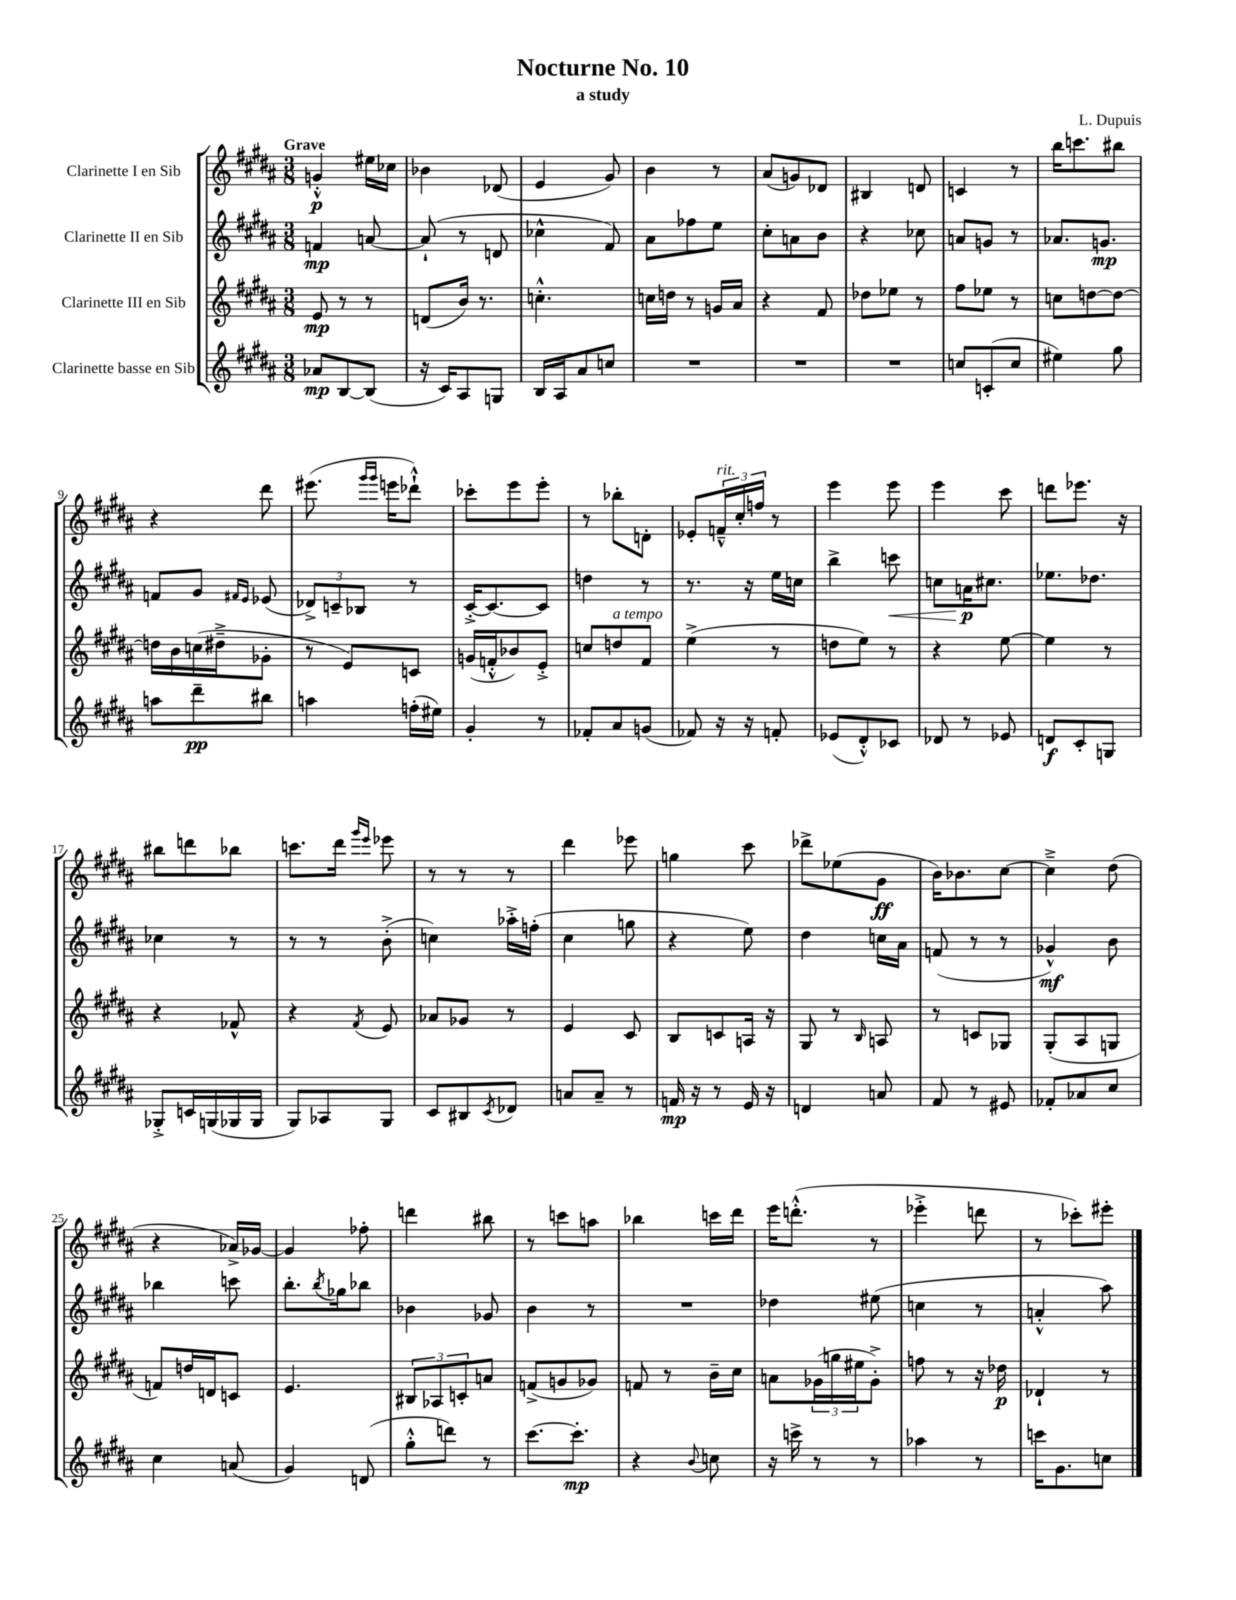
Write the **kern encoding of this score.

**kern	**kern	**kern	**kern
*staff4	*staff3	*staff2	*staff1
*clefG2	*clefG2	*clefG2	*clefG2
*k[f#c#g#d#a#]	*k[f#c#g#d#a#]	*k[f#c#g#d#a#]	*k[f#c#g#d#a#]
*M3/8	*M3/8	*M3/8	*M3/8
8a-	8e	4f	4g'^^
[8B	8r	.	.
(8B]	8r	[8a	16ee#
.	.	.	16cc-
=	=	=	=
16r	(8d	(8a`]	4b-
16c#)	.	.	.
8A#	16b)	8r	.
.	8.r	.	.
8G	.	8d	(8d-
=	=	=	=
16B	4.cc'^^	4cc-^^	4e
16A#	.	.	.
8a#	.	.	.
8cc	.	8f#)	8g#)
=	=	=	=
4.r	16cc	8a#	4b
.	16dd	.	.
.	8r	8ff-	.
.	16g	8ee	8r
.	16a#	.	.
=	=	=	=
4.r	4r	8cc#'	(8a#
.	.	8a	8g)
.	8f#	8b	8d-
=	=	=	=
4.r	8dd-	4r	4B#
.	8ee-	.	.
.	8r	8cc-	8d
=	=	=	=
8cc	8ff#	8a	4c
(8c'	8ee-	8g	.
8cc	8r	8r	8r
=	=	=	=
4ee#)	8cc	8.a-	16bb
.	.	.	8.ccc
.	[8dd	.	.
.	.	8.g	.
8gg#	8dd_	.	8bb#
=	=	=	=
8aa	16dd]	8f	4r
.	16b	.	.
8ddd#~	(16cc	8g#	.
.	16dd#~^	.	.
.	.	16qqf#	.
.	.	16qqe	.
8bb#	8g-'	(8e-	8ddd#
=	=	=	=
4aa	8r	12d-^)	(8.eee#
.	.	12c~	.
.	8e)	.	.
.	.	12B-	.
.	.	.	16qqggg#
.	.	.	16qqggg#
.	.	.	16eee
(16ff'	8c	8r	8ddd-`^^)
16ee#)	.	.	.
=	=	=	=
4g#'	(16g	[16c#'^	8ccc-'
.	16f'^^	8.c#_	.
.	8b-)	.	8eee
8r	8e'^	8c#]	8eee'
=	=	=	=
8f-'	8cc	4dd	8r
8a#	8dd	.	8bb-'
(8g	8f#	8r	8d'
=	=	=	=
8f-)	(4ee^	8.r	8e-'
16r	.	.	24f~^^
.	.	.	24cc#'
16r	.	16r	.
.	.	.	24ff
8f'	8r	16ee	8r
.	.	16cc	.
=	=	=	=
(8e-	8dd	4bb^	4eee
8d#'^^)	8ee)	.	.
8c-	8r	8ccc	8eee
=	=	=	=
8d-	4r	8cc	4eee
8r	.	16a	.
.	.	8.cc#	.
8e-	[8ee	.	8ccc#
=	=	=	=
8d	4ee]	8.ee-	8ddd
8c#'	.	.	8.eee-
.	.	8.dd-	.
8G	8r	.	.
.	.	.	16r
=	=	=	=
8G-'^	4r	4cc-	8bb#
16c	.	.	8ddd
(16G	.	.	.
16G-	8f-^^	8r	8bb-
16G-	.	.	.
=	=	=	=
8G#)	4r	8r	8.ccc
8A-	.	8r	.
.	.	.	16ddd#
.	.	.	16qqggg#
.	8qf#	.	16qqeee
8G#	8e	(8b'^	8eee-
=	=	=	=
8c#	8a-	4cc)	8r
8B#	8g-	.	8r
8qc#	.	.	.
8d-	8r	16aa-'^	8r
.	.	(16ff'	.
=	=	=	=
8a	4e	4cc#	4ddd#
8a~	.	.	.
8r	8c#	8gg	8eee-
=	=	=	=
16f	8B	4r	4gg
16r	.	.	.
8r	8c	.	.
16e	16A	8ee)	8ccc#
16r	16r	.	.
=	=	=	=
4d	8G#	4dd#	8ddd-^
.	8r	.	(8ee-
.	16qqB	.	.
8a	8A	16cc	8g#
.	.	16a#	.
=	=	=	=
8f#	8r	(8f	16b)
.	.	.	8.b-
8r	8c	8r	.
8e#	8G-	8r	[8cc#
=	=	=	=
8f-'	(8G#'	4g-^^)	4cc#~^]
8a-	8A#	.	.
8cc#	8G	8b	(8dd#
=	=	=	=
4cc#	8f)	4bb-	4r
.	16dd	.	.
.	16d	.	.
(8a	8c	8ccc	16a-^)
.	.	.	[16g-
=	=	=	=
4g#)	4.e	8.bb'	4g-]
.	.	8qbb	.
.	.	16gg-	.
(8d	.	8bb-	8ff-'
=	=	=	=
8gg#'^^	12B#	4b-	4ddd
.	12A-	.	.
8ddd)	.	.	.
.	12c'	.	.
8r	8a	8g-	8bb#
=	=	=	=
[8.ccc#	(8f^	4b	8r
.	8g	.	8ccc
8.ccc#']	.	.	.
.	8g-)	8r	8aa
=	=	=	=
4r	8f	4.r	4bb-
.	8r	.	.
8qqb	.	.	.
8cc	16b~	.	16ccc
.	16cc#	.	16ddd#
=	=	=	=
16r	8a	4dd-	16eee
16ccc^	.	.	(8.ddd'^^
8r	(24g-	.	.
.	24gg	.	.
.	24ee#	.	.
8r	8g-'^)	(8ee#	8r
=	=	=	=
4aa-	8ff	4cc	4eee-'^
.	8r	.	.
8r	16r	8r	8ddd
.	16dd-	.	.
=	=	=	=
16ccc	4d-`	4a'^^	8r
8.g#	.	.	.
.	.	.	8ccc-')
8cc	8r	8aa#)	8eee#'
==	==	==	==
*-	*-	*-	*-
